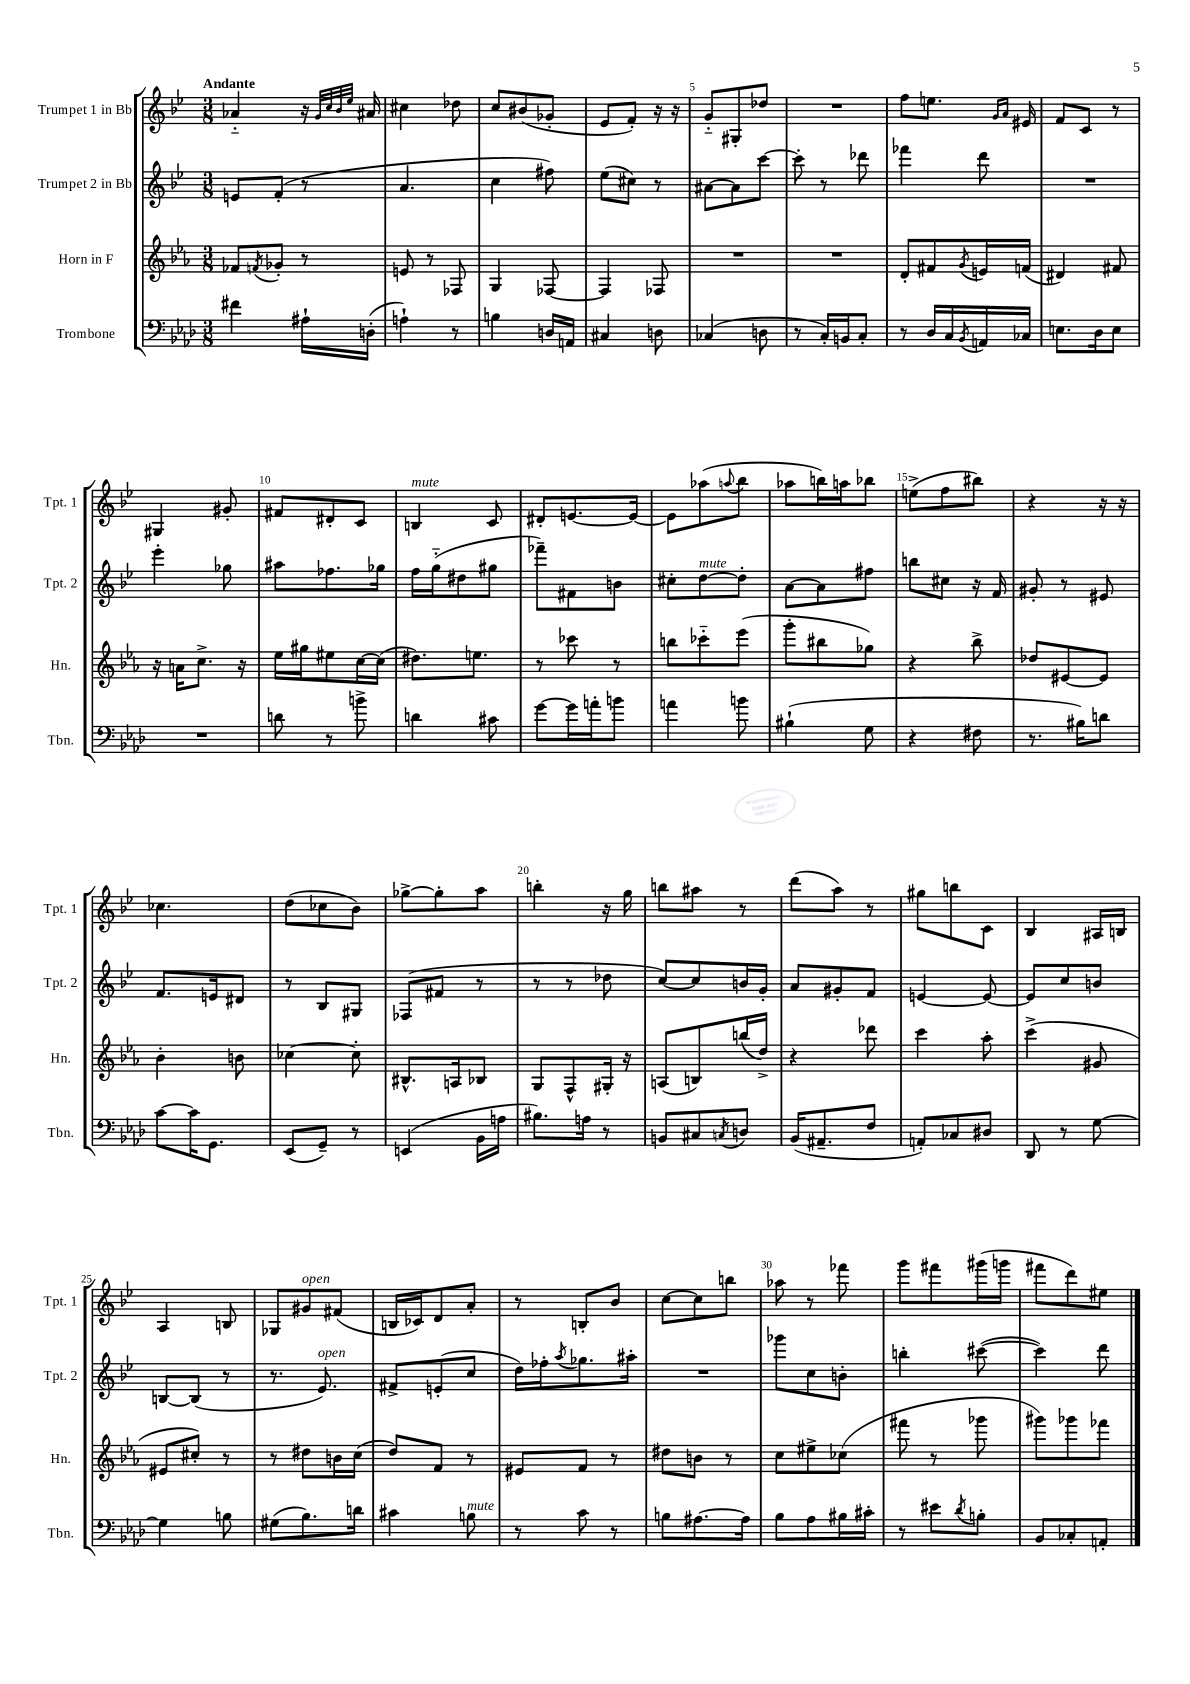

**kern	**kern	**kern	**kern
*staff4	*staff3	*staff2	*staff1
*clefF4	*clefG2	*clefG2	*clefG2
*k[b-e-a-d-]	*k[b-e-a-]	*k[b-e-]	*k[b-e-]
*M3/8	*M3/8	*M3/8	*M3/8
4f#	8f-	8e	4a-'~
.	8qf	.	.
.	8g-'	(8f'	.
16A#`	8r	8r	16r
.	.	.	32qqg
.	.	.	32qqcc
.	.	.	32qqb-
.	.	.	32qqee-
(16D'	.	.	16a#
=	=	=	=
4A`)	8e	4.a	4cc#
.	8r	.	.
8r	8F-	.	8dd-
=	=	=	=
4B	4G	4cc	8cc
.	.	.	(8b#
16D	[8F-	8ff#)	8g-'
16AA	.	.	.
=	=	=	=
4C#	4F-]	(8ee-	8e-
.	.	8cc#)	8f')
8D	8F-	8r	16r
.	.	.	16r
=	=	=	=
(4C-	4.r	[8a#	8g'~
.	.	8a#]	8G#'
8D	.	[8ccc	8dd-
=	=	=	=
8r	4.r	8ccc']	4.r
16C')	.	8r	.
16BB	.	.	.
8C'	.	8ddd-	.
=	=	=	=
8r	8d'	4fff-	8ff
16D-	8f#	.	8.ee
16C	.	.	.
8qBB-	8qg	.	.
16AA	16e	8ddd	.
.	.	.	16qqg
.	.	.	16qqa
16C-	(16f	.	16e#
=	=	=	=
8.E	4d#)	4.r	8f
.	.	.	8c
16D-	.	.	.
8E	8f#	.	8r
=	=	=	=
4.r	16r	4eee-'	4G#
.	16a	.	.
.	8.cc^	.	.
.	.	8gg-	8g#'
.	16r	.	.
=	=	=	=
8d	16ee-	8aa#	8f#
.	16gg#	.	.
8r	8ee#	8.ff-	8d#'
8b^	[16cc	.	8c
.	(16cc]	16gg-	.
=	=	=	=
4d	8.dd#)	16ff	4B
.	.	(16gg'~	.
.	.	8dd#	.
.	8.ee	.	.
8c#	.	8gg#	8c
=	=	=	=
[8g	8r	8fff-~)	8d#'
16g]	8ccc-	8f#	[8.e
16a'	.	.	.
8b	8r	8b	.
.	.	.	16e_
=	=	=	=
4a	8bb	8cc#'	8e]
.	8ccc-'~	[8dd	(8aa-
.	.	.	8qqaa
8b	(8eee-	8dd']	8bb-
=	=	=	=
(4B#`	8ggg'	[8a	8aa-
.	8bb#	8a]	16bb)
.	.	.	16aa
8G	8gg-)	8ff#	8bb-
=	=	=	=
4r	4r	8bb	(8ee^
.	.	8cc#	8ff
8F#	8bb-^	16r	8bb#)
.	.	16f	.
=	=	=	=
8.r	8dd-	8g#'	4r
.	[8e#	8r	.
16B#)	.	.	.
8d	8e#]	8e#	16r
.	.	.	16r
=	=	=	=
[8c	4b-'	8.f	4.cc-
16c]	.	.	.
8.GG	.	16e	.
.	8b	8d#	.
=	=	=	=
(8EE-	[4cc-	8r	(8dd
8GG~)	.	8B-	8cc-
8r	8cc-']	8G#	8b-)
=	=	=	=
(4EE	8.B#^^	(8F-	[8gg-^
.	.	8f#	8gg-']
.	16A	.	.
16BB-	8B-	8r	8aa
16A	.	.	.
=	=	=	=
8.B#)	8G	8r	4bb'
.	8F^^	8r	.
16A	.	.	.
8r	16G#'	8dd-	16r
.	16r	.	16gg
=	=	=	=
8BB	(8A	[8cc)	8bb
8C#	8B)	8cc]	8aa#
8qC	.	.	.
8D	(16bb	16b	8r
.	16dd^)	16g'	.
=	=	=	=
(16BB-	4r	8a	(8ddd
8.AA#~	.	.	.
.	.	8g#'	8aa)
8F	8ddd-	8f	8r
=	=	=	=
8AA')	4ccc	[4e	8gg#
8C-	.	.	8bb
8D#	8aa-'	8e_	8c
=	=	=	=
8DD-	(4ccc^	8e]	4B-
8r	.	8cc	.
[8G	8g#	8b	16A#
.	.	.	16B
=	=	=	=
4G]	8e#	[8B	4A
.	8cc#')	(8B]	.
8B	8r	8r	8B
=	=	=	=
(8G#	8r	8.r	8G-
8.B-)	8dd#	.	8g#
.	.	8.e-)	.
.	16b	.	(8f#
16d	(16cc	.	.
=	=	=	=
4c#	8dd)	8f#^	16B
.	.	.	16c-)
.	8f	(8e'	8d
8B	8r	8cc	8a'
=	=	=	=
8r	8e#	16dd)	8r
.	.	16ff-'	.
.	.	8qaa	.
8c	8f	8.gg-	8B'
8r	8r	.	8b-
.	.	16aa#'	.
=	=	=	=
8B	8dd#	4.r	[8cc
[8.A#	8b	.	8cc]
.	8r	.	8bb
16A#]	.	.	.
=	=	=	=
8B-	8cc	8ggg-	8aa-
8A-	8ee#^	8cc	8r
16B#	(8cc-	8b'	8fff-
16c#'	.	.	.
=	=	=	=
8r	8fff#	4bb'	8ggg
8e#	8r	.	8fff#
8qd-	.	.	.
8B'	8ggg-	([8ccc#	(16ggg#
.	.	.	16ggg
=	=	=	=
8BB-	8ggg#)	4ccc#])	8fff#
8C-'	8ggg-	.	8ddd)
8AA'	8fff-	8ddd	8ee#
==	==	==	==
*-	*-	*-	*-
